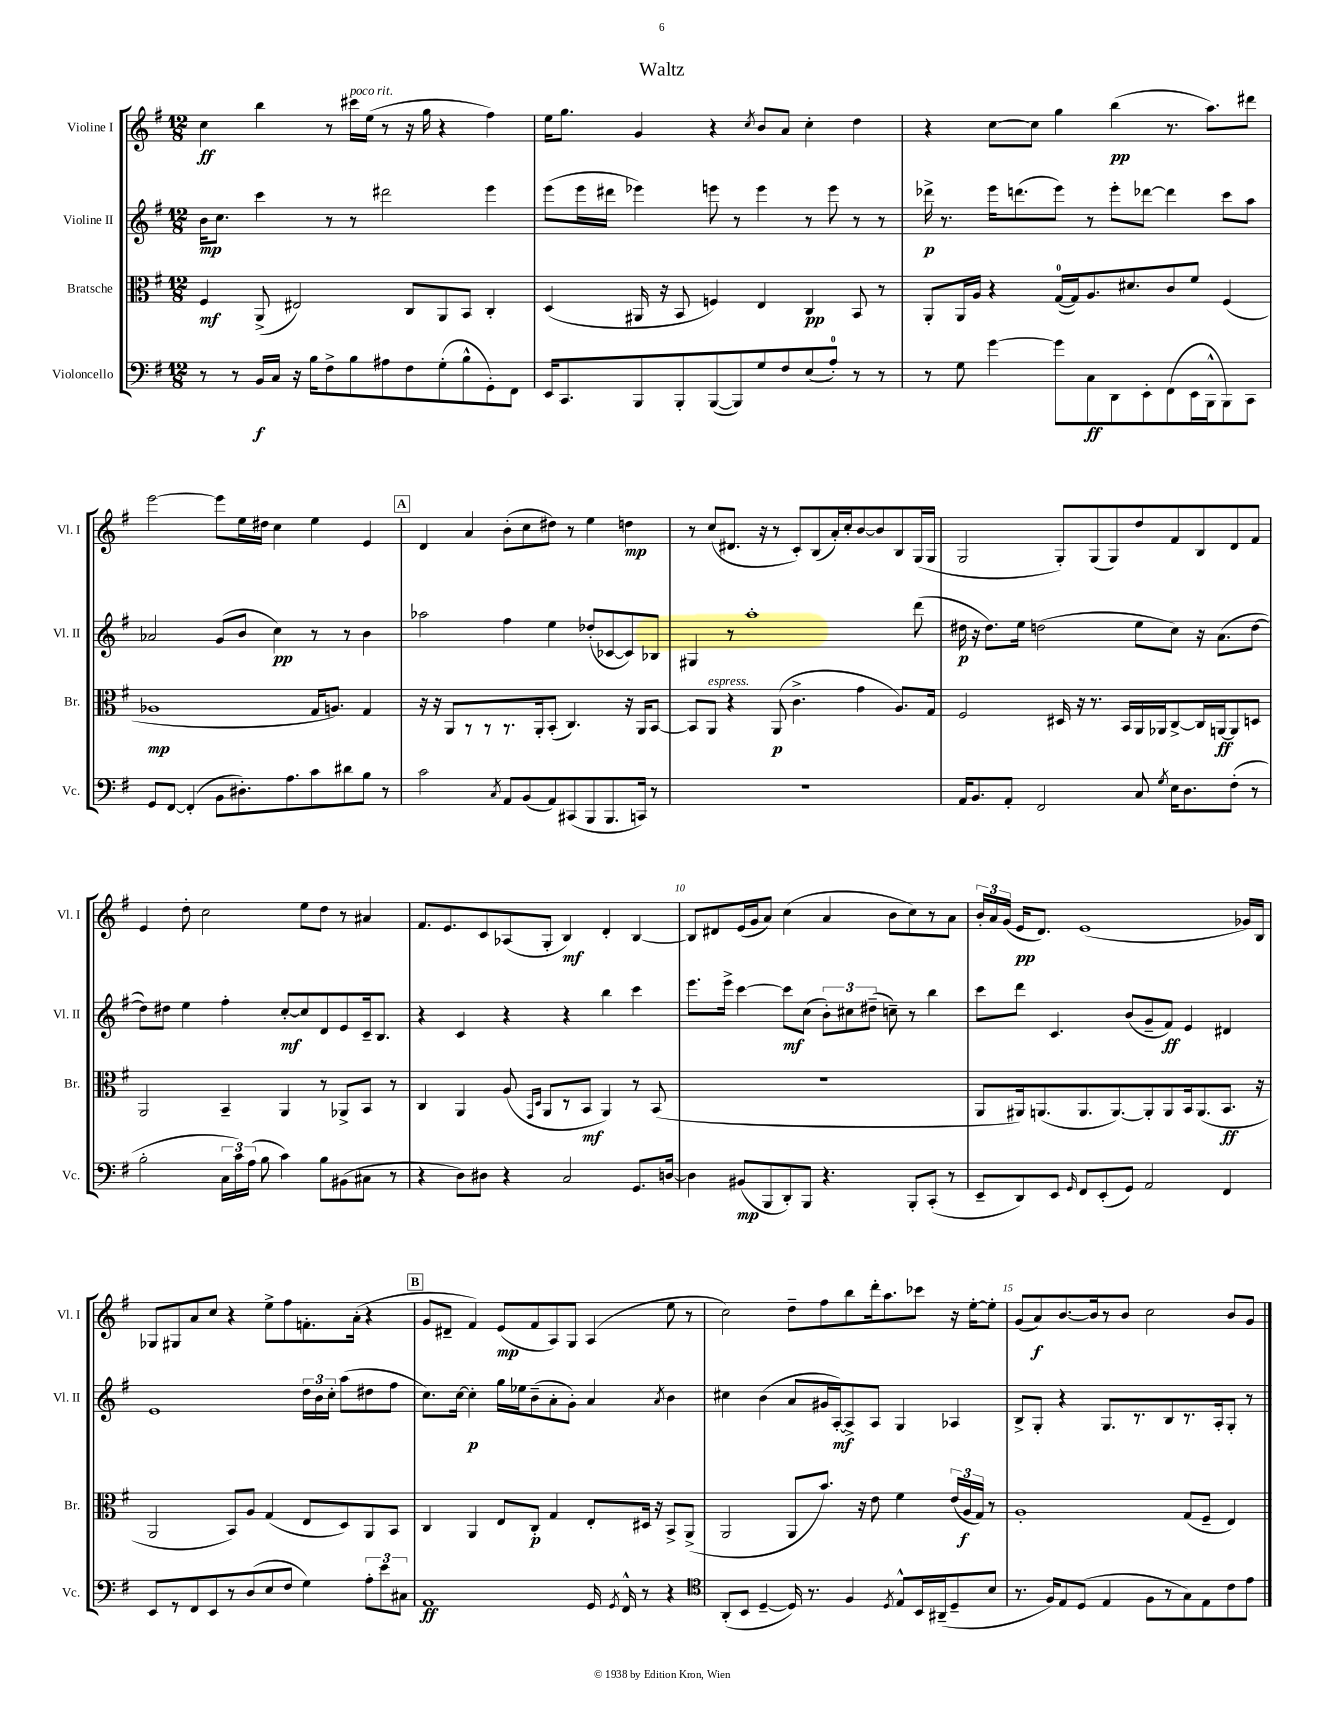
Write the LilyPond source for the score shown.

\header { title = "Waltz" }
<<
\new StaffGroup <<
\new Staff = "s0" \with { instrumentName = "Violine I" shortInstrumentName = "Vl. I" } {
    \clef treble \key g \major \numericTimeSignature \time 12/8
    \autoBeamOff c''4\ff b''4 r8 cis'''16[^\markup { \italic "poco rit." } e''16]( r8 r16 g''16 r4 fis''4) |
    e''16[ g''8.] g'4 r4 \acciaccatura { c''8 } b'8[ a'8] c''4-. d''4 |
    r4 c''8[~ c''8] g''4 b''4\pp( r8. a''8.[) dis'''8] |
    e'''2~ e'''8[ e''16 dis''16] c''4 e''4 e'4 |
    \mark \markup { \box "A" } d'4 a'4 b'8[-.( c''8 dis''8]) r8 e''4 d''4\mp |
    r8 c''8[( dis'8.] r16 r8 c'8[-.) b8( a'16-.) c''16-. b'8~ b'8 b8 g16( g16] |
    g2 g8[-.) g8( g8) d''8 fis'8 b8 d'8 fis'8] |
    e'4 d''8-. c''2 e''8[ d''8] r8 ais'4 |
    fis'8.[ e'8. c'8 aes8( g8]-. b4\mf) d'4-. b4~ |
    b8[ dis'8 e'16( g'16 a'8]) c''4( a'4 b'8[ c''8) r8 a'8] |
    \tuplet 3/2 { b'16[-. a'16 g'16]( } e'16[\pp d'8.]) e'1( ges'16[) b16] |
    ges8[ gis8 a'8 c''8] r4 e''8[-> fis''8 f'8.-. a'16]-.( r4 |
    \mark \markup { \box "B" } g'8[ dis'8]-- fis'4) e'8[\mp( fis'8 a8) g8] a4( e''8 r8 |
    c''2) d''8[-- fis''8 b''8 d'''16-. a''8. ces'''8] r16 e''16[~-. e''8]-. |
    g'8[( a'8\f) b'8.~ b'16 r8 b'8] c''2 b'8[ g'8] \bar "|." |
}
\new Staff = "s1" \with { instrumentName = "Violine II" shortInstrumentName = "Vl. II" } {
    \clef treble \key g \major \numericTimeSignature \time 12/8
    \autoBeamOff b'16[\mp c''8.] c'''4 r8 r8 dis'''2 e'''4 |
    e'''8[( e'''16 dis'''16] ees'''4) e'''8 r8 e'''4 r8 e'''8 r8 r8 |
    des'''16->\p r8. e'''16[ d'''8.( e'''8]) r8 e'''8[-. des'''8]~ des'''4 c'''8[ a''8] |
    aes'2 g'8[( b'8] c''4\pp) r8 r8 b'4 |
    \mark \markup { \box "A" } aes''2 fis''4 e''4 des''8[-.( ces'8~ ces'8) bes8] |
    gis4 r8 a''1-. d'''8( |
    dis''16\p r16 dis''8.[) e''16] d''2( e''8[ c''8]) r16 a'8.[( d''8]~ |
    d''8[) dis''8] e''4 fis''4-. c''8[~-.\mf c''8 d'8 e'8 c'16-- b8.] |
    r4 c'4 r4 r4 b''4 c'''4 |
    e'''8.[ e'''16]-> c'''4~ c'''8[\mf c''8]( \tuplet 3/2 { b'8[-.) cis''8 dis''8]--( } c''8--) r8 b''4 |
    c'''8[ d'''8] c'4. b'8[( g'8-- fis'8]\ff) e'4 dis'4 |
    e'1 \tuplet 3/2 { d''16[ b'16 c''16]-. } a''8[( dis''8 fis''8] |
    \mark \markup { \box "B" } c''8.[) c''16]~ c''4-.\p g''16[ ees''16 b'8--( a'8-. g'8]-.) a'4 \acciaccatura { a'8 } b'4 |
    cis''4 b'4( a'8[ gis'16 a16~-.\mf) a8-> a8] g4 aes4 |
    b8[-> g8]-. r4 g8.[ r8. b8 r8. a16-. g8]-. r8 \bar "|." |
}
\new Staff = "s2" \with { instrumentName = "Bratsche" shortInstrumentName = "Br." } {
    \clef alto \key g \major \numericTimeSignature \time 12/8
    \autoBeamOff fis4\mf a,8->( eis2) c8[ a,8 b,8] c4-. |
    d4( ais,16 r16 b,8 f4) e4 c4\pp b,8 r8 |
    a,8[-. a,16 a16] r4 g16[-0~( g16) a8. dis'8. c'8 fis'8] fis4( |
    aes1\mp g16[ a8.]) g4 |
    \mark \markup { \box "A" } r16 r16 a,8[ r8 r8 r8. a,16-. b,8]-.( c4.) r16 a,16[ b,8]~ |
    b,8[ a,8]^\markup { \italic "espress." } r4 a,8\p( c'4.-> g'4 a8.[) g16] |
    fis2 dis16 r16 r8. b,16[ a,16 aes,16 c8~-> c16 a,16~\ff a,8 d8] |
    a,2 b,4-- a,4 r8 aes,8[-> b,8] r8 |
    c4 a,4 a8( \grace { g,16[ d16] } a,8[ r8 b,8]\mf a,4) r8 b,8( |
    R1. |
    a,8[ ais,16) a,8.( a,8. a,8.~) a,8-. a,8 b,16 a,8.( b,8.]\ff r16 |
    a,2 b,8[) a8] g4( e8[ d8) a,8 b,8] |
    \mark \markup { \box "B" } c4 a,4 e8[ c8]-.\p g4 e8[-. dis16] r16 b,8[-> a,8]->( |
    a,2 a,8[ b'8.]) r16 e'8 fis'4 \tuplet 3/2 { e'16[( a16\f g16]) } r8 |
    a1-. g8[( fis8]-- e4) \bar "|." |
}
\new Staff = "s3" \with { instrumentName = "Violoncello" shortInstrumentName = "Vc." } {
    \clef bass \key g \major \numericTimeSignature \time 12/8
    \autoBeamOff r8 r8 b,16[\f c16] r16 b16[ fis8-> b8 ais8 fis8 g8-.( b8-^ g,8-.) fis,8] |
    e,16[ c,8. b,,8 b,,8-. b,,8~( b,,8) g8 fis8 e8( a8]-0-.) r8 r8 |
    r8 g8 g'4~ g'8[ c8\ff d,8 e,8-. fis,8( e,16 b,,16-^ b,,8) c,8] |
    g,8[ fis,8]~ fis,4-.( b,8[ dis8.-.) a8. c'8 dis'8 b8] r8 |
    \mark \markup { \box "A" } c'2 \acciaccatura { c8 } a,8[ b,8( a,8) cis,8( b,,8 b,,8. c,16]) r8 |
    R1. |
    a,16[ b,8. a,8]-. fis,2 c8 \acciaccatura { g8 } e16[ d8. fis8]-.( r8 |
    b2-. \tuplet 3/2 { c16[ c'16) a16]( } b8 c'4) b8[ bis,8( cis8] r8 |
    r4 d8[) dis8] r4 c2 g,8.[ d16]~ |
    d4 bis,8[\mp( b,,8 d,8-.) b,,8] r4. b,,8[-. c,8]-.( r8 |
    e,8[-- d,8) e,8] \grace { g,16 } fis,8[ e,8-.( g,8]) a,2 fis,4 |
    e,8[ r8 fis,8 e,8 r8 d8( e8 fis8] g4) \tuplet 3/2 { a8[-. e'8 cis8] } |
    \mark \markup { \box "B" } a,1\ff g,16 \acciaccatura { g,8 } fis,16-^ r8 r4 |
    \clef tenor a,8[-.( b,8] d4~-- d16) r8. fis4 \acciaccatura { d8 } e8[-^ b,16 ais,16--( d8-- b8] |
    r8. fis16[) e8 d8]( e4 fis8[ r8 g8) e8 c'8 e'8] \bar "|." |
}
>>
>>
\layout { \context { \Score \override BarNumber.break-visibility = ##(#f #t #t) barNumberVisibility = #(every-nth-bar-number-visible 5) } }
